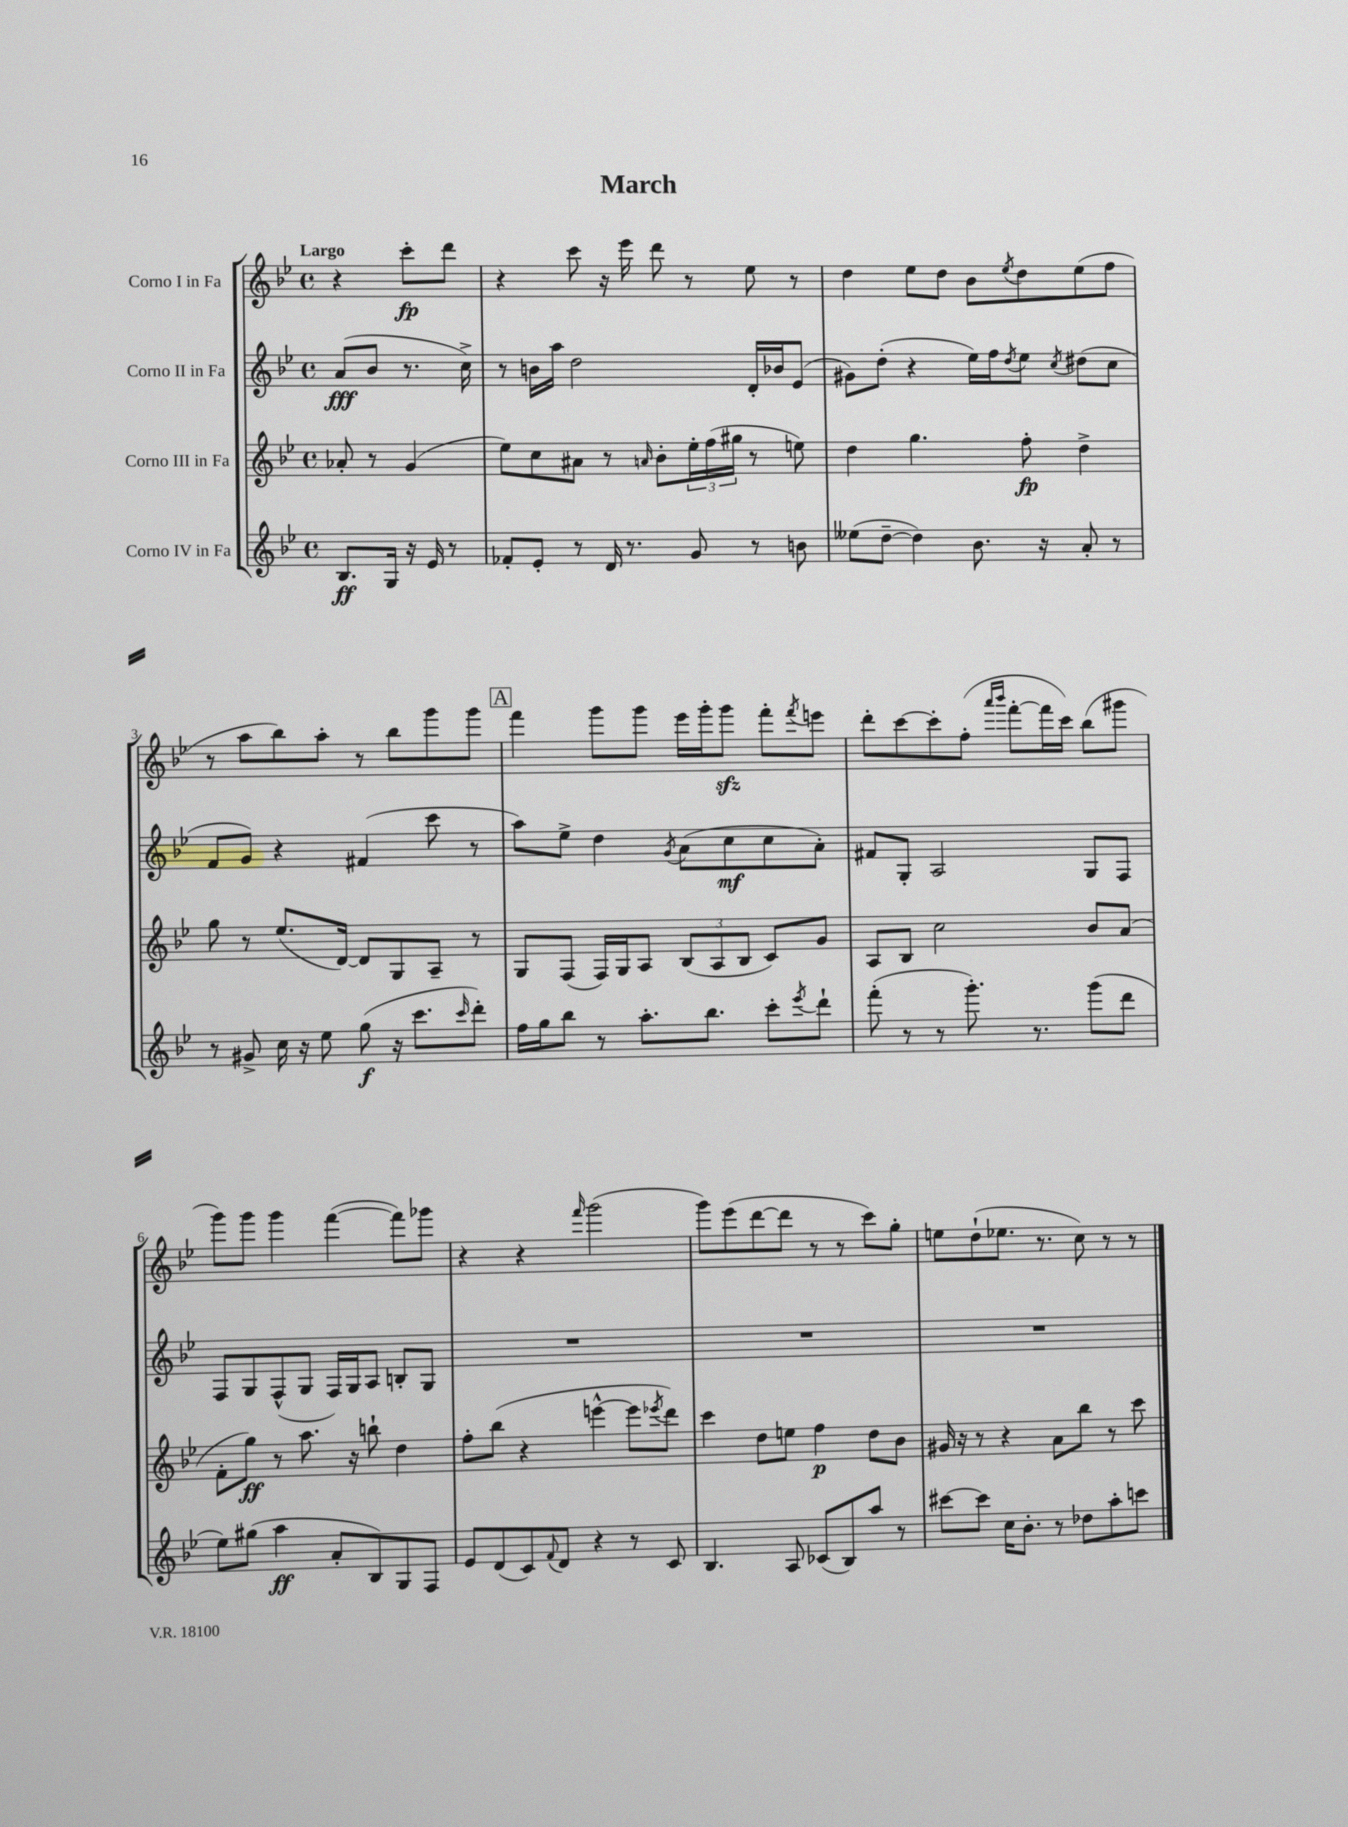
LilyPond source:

\header { title = "March" }
<<
\new StaffGroup <<
\new Staff = "s0" \with { instrumentName = "Corno I in Fa" } {
    \clef treble \key bes \major \defaultTimeSignature \time 4/4 \partial 2 \tempo "Largo"
    r4 c'''8-.\fp d'''8 |
    r4 c'''8 r16 ees'''16 d'''8 r8 ees''8 r8 |
    d''4 ees''8 d''8 bes'8 \acciaccatura { ees''8 } d''8 ees''8( f''8 |
    r8 a''8 bes''8) a''8-. r8 bes''8 g'''8 g'''8 |
    \mark \markup { \box "A" } f'''4 g'''8 g'''8 ees'''16 g'''16-. g'''8\sfz f'''8-. \acciaccatura { f'''8 } e'''8 |
    d'''8-. c'''8~ c'''8-. f''8-.( \grace { a'''16 bes'''16 } f'''8~-. f'''16 c'''16) bes''8( gis'''8 |
    g'''8) g'''8 g'''4 f'''4~( f'''8) ges'''8 |
    r4 r4 \grace { f'''16 } g'''2( |
    g'''8) ees'''8( d'''8~ d'''8 r8 r8 c'''8) g''8-. |
    e''8 d''8-!( ees''8. r8. c''8) r8 r8 \bar "|." |
}
\new Staff = "s1" \with { instrumentName = "Corno II in Fa" } {
    \clef treble \key bes \major \defaultTimeSignature \time 4/4 \partial 2
    a'8\fff( bes'8 r8. c''16->) |
    r8 b'16 a''16 d''2 d'16-. bes'16 ees'8( |
    gis'8) d''8-.( r4 ees''16) f''16 \acciaccatura { d''8 } ees''8 \acciaccatura { c''8 } dis''8( c''8 |
    f'8 g'8) r4 fis'4( c'''8 r8 |
    \mark \markup { \box "A" } a''8) ees''8-> d''4 \acciaccatura { g'8 } a'8( c''8\mf c''8 a'8-.) |
    fis'8 g8-. a2 g8 f8 |
    f8 g8 f8-^( g8 f16) g16 a8 b8-. g8 |
    R1 |
    R1 |
    R1 \bar "|." |
}
\new Staff = "s2" \with { instrumentName = "Corno III in Fa" } {
    \clef treble \key bes \major \defaultTimeSignature \time 4/4 \partial 2
    aes'8-. r8 g'4( |
    ees''8) c''8 ais'8 r8 \grace { a'16 } bes'8-. \tuplet 3/2 { ees''16-. f''16( gis''16 } r8 e''8) |
    d''4 g''4. f''8-.\fp d''4-> |
    g''8 r8 ees''8.( d'16~) d'8 g8 a8-- r8 |
    \mark \markup { \box "A" } g8 f8( f16) g16 a8 \tuplet 3/2 { bes8( a8 bes8 } c'8) g'8 |
    a8 bes8 c''2 bes'8 a'8( |
    f'8-. g''8\ff) r8 a''8. r16 b''8-! d''4 |
    f''8-. bes''8( r4 e'''4~-^ e'''8 \acciaccatura { ees'''8 } d'''8) |
    c'''4 d''8 e''8 f''4\p d''8 bes'8 |
    gis'16 r16 r8 r4 a'8 bes''8 r8 c'''8 \bar "|." |
}
\new Staff = "s3" \with { instrumentName = "Corno IV in Fa" } {
    \clef treble \key bes \major \defaultTimeSignature \time 4/4 \partial 2
    bes8.\ff g16 r16 ees'16 r8 |
    fes'8-. ees'8-. r8 d'16 r8. g'8 r8 b'8 |
    eeses''8( d''8~-- d''4) bes'8. r16 a'8-. r8 |
    r8 gis'8-> c''16 r16 ees''8 g''8\f( r16 c'''8. \grace { c'''16 } d'''8-.) |
    \mark \markup { \box "A" } f''16 g''16 bes''8 r8 a''8.-. bes''8. c'''8-. \acciaccatura { ees'''8 } d'''8-! |
    f'''8-.( r8 r8 g'''8.-.) r8. g'''8( d'''8 |
    ees''8) gis''8( a''4\ff a'8-. bes8) g8 f8 |
    ees'8 d'8( c'8) \appoggiatura { f'8 } d'8 r4 r8 c'8 |
    bes4. a8 ces'8( bes8) a''8 r8 |
    cis'''8~ cis'''8 c''16 bes'8.-. r8 des''8 a''8-. c'''8 \bar "|." |
}
>>
>>
